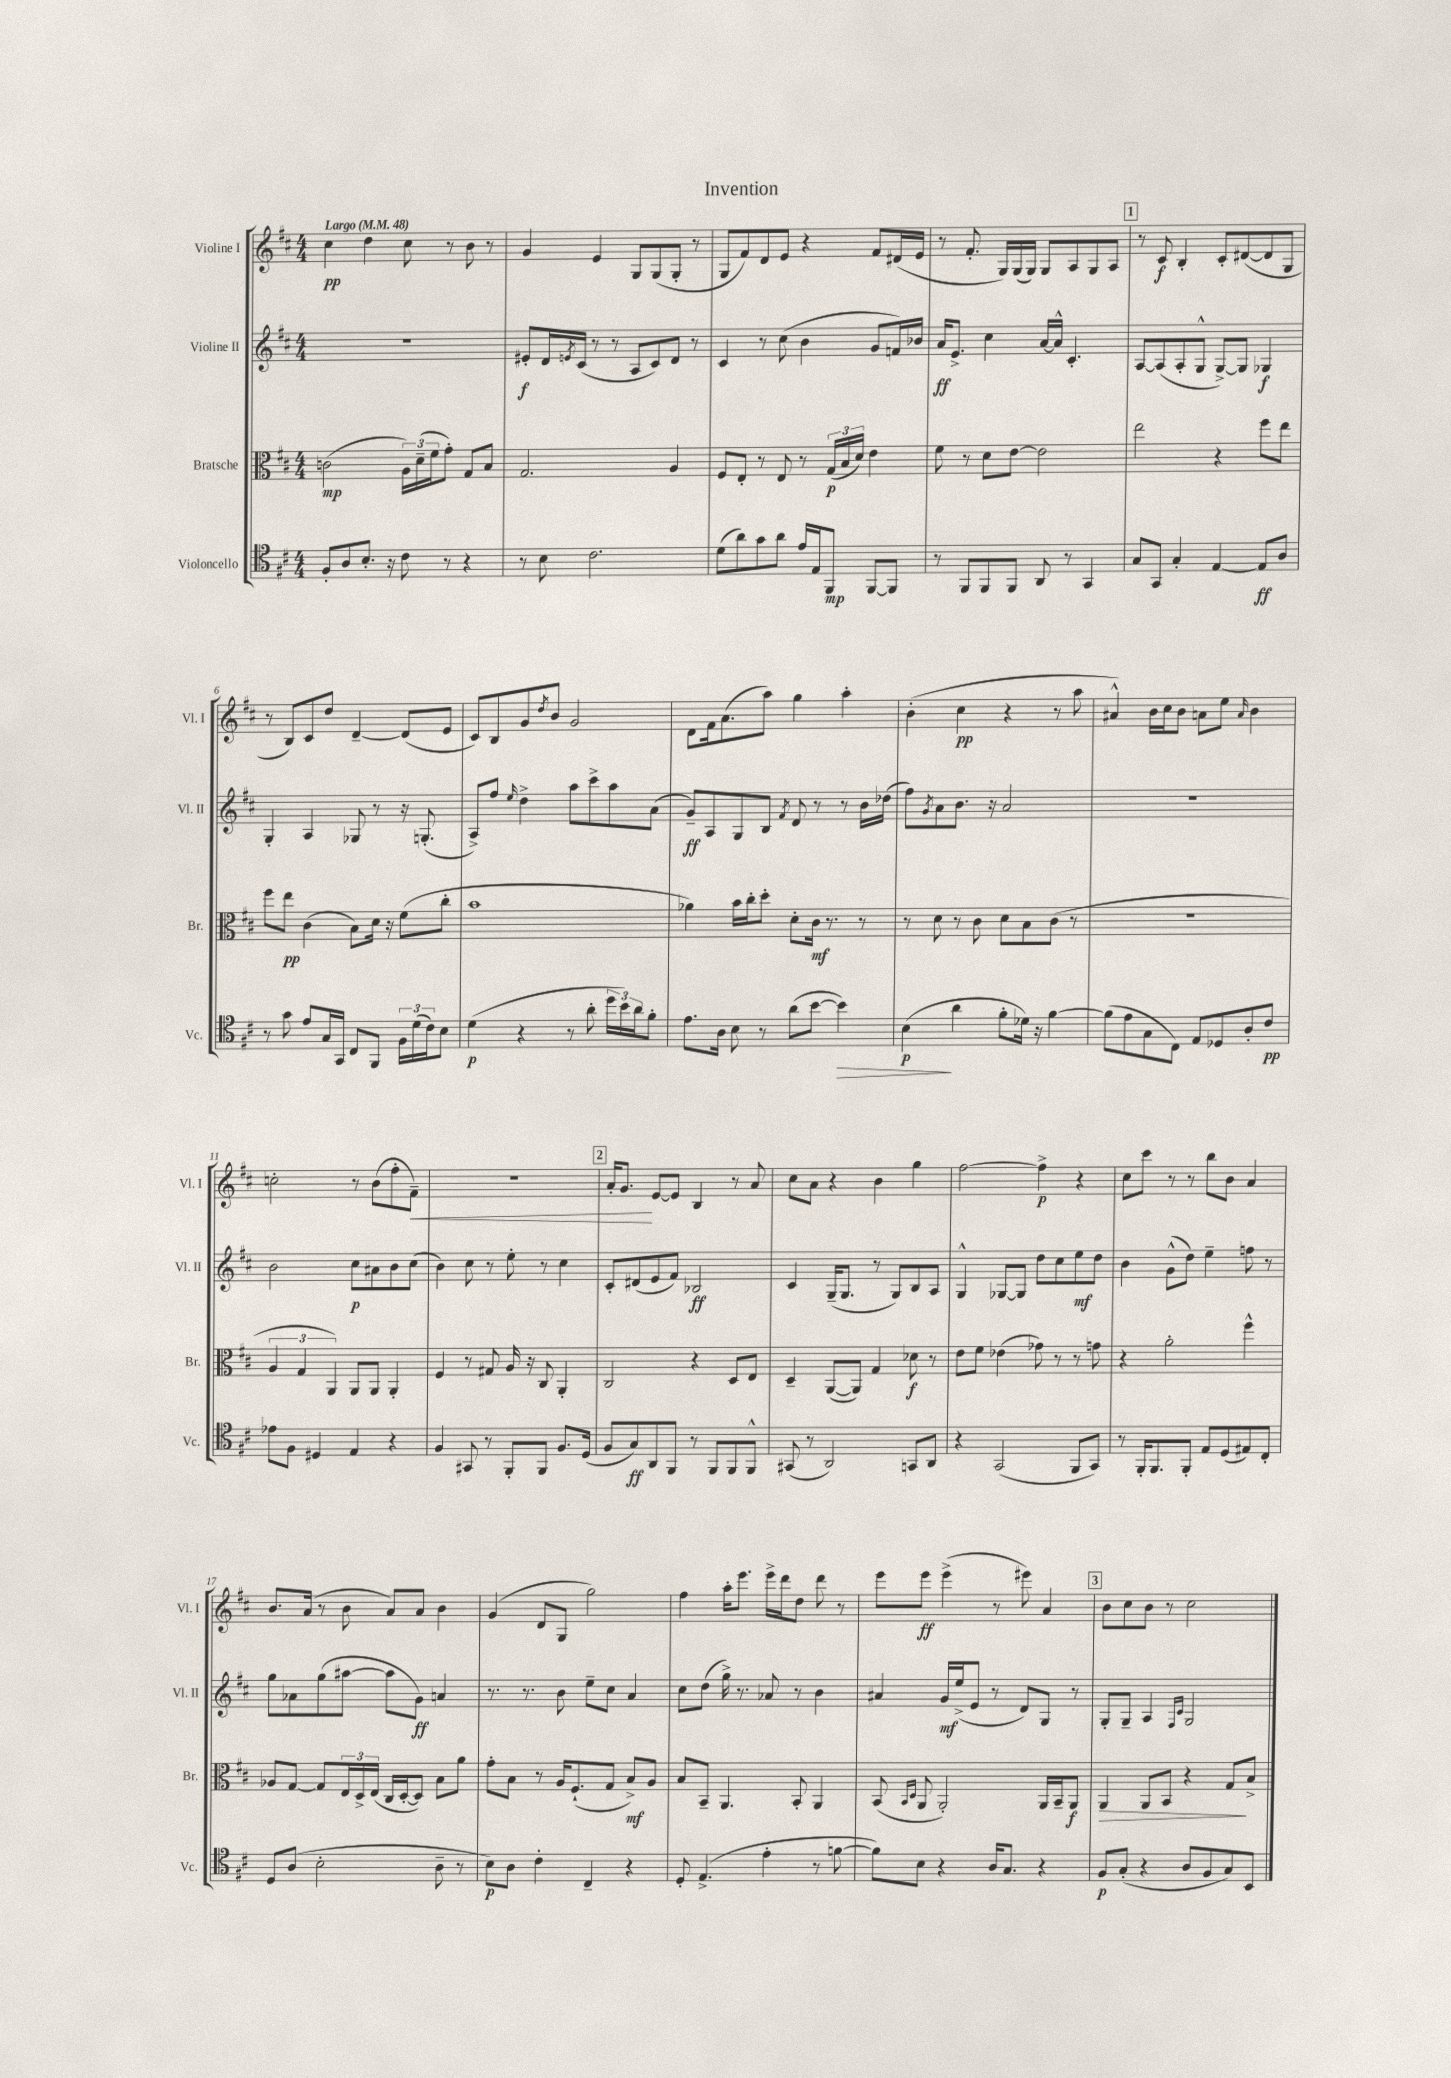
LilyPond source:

\header { title = "Invention" }
<<
\new StaffGroup <<
\new Staff = "s0" \with { instrumentName = "Violine I" shortInstrumentName = "Vl. I" } {
    \clef treble \key d \major \numericTimeSignature \time 4/4 \tempo "Largo" 4 = 48
    cis''4\pp d''4 cis''8 r8 b'8 r8 |
    g'4 e'4 g8 g8( g8-. r8 |
    g8 fis'8) d'8 e'8 r4 fis'8 dis'16( e'16 |
    r8 fis'8.-. g16) g16( g16) g8 a8 g8 a8 |
    \mark \markup { \box "1" } r8 cis'8\f b4-. cis'8-. dis'8~( dis'8 g8 |
    r8 b8) cis'8 d''8 d'4~-- d'8( e'8 |
    cis'8) b8 g'8 \acciaccatura { d''8 } b'8 g'2 |
    d'8 fis'16 a'8.( a''8) g''4 a''4-. |
    b'4-.( cis''4\pp r4 r8 a''8 |
    ais'4-^) b'16 cis''16 b'8 a'8 e''8 \grace { a'16 } b'4 |
    c''2-. r8 b'8( fis''8-. fis'8--\<) |
    R1 |
    \mark \markup { \box "2" } a'16-. g'8.\! e'8~ e'8 b4 r8 a'8 |
    cis''8 a'8 r4 b'4 g''4 |
    fis''2~ fis''4->\p r4 |
    cis''8 cis'''8 r8 r8 b''8 b'8 a'4 |
    b'8. a'16( r8 b'8 a'8) a'8 b'4 |
    g'4( d'8 g8 g''2) |
    fis''4 a''16-. e'''8. e'''16-> d'''16 d''8 d'''8 r8 |
    e'''8 e'''8\ff e'''4->( r8 eis'''8) a'4 |
    \mark \markup { \box "3" } b'8 cis''8 b'8 r8 cis''2 \bar "|." |
}
\new Staff = "s1" \with { instrumentName = "Violine II" shortInstrumentName = "Vl. II" } {
    \clef treble \key d \major \numericTimeSignature \time 4/4
    R1 |
    eis'8-.\f d'16 \acciaccatura { e'8 } cis'16( r8 r8 a8 cis'8) d'8 r8 |
    cis'4 r8 cis''8( b'4 g'8 f'16) bes'16 |
    a'16\ff e'8.-> cis''4 a'16~ a'16-^ cis'4.-. |
    \mark \markup { \box "1" } a8~ a8( a8-. g8-^ g8~->) g8 ges4\f |
    g4-. a4 ges8 r8 r16 g8.-.( |
    a8->) fis''8 \grace { e''16 } d''4-> a''8 cis'''8-> a''8 a'8( |
    g'8--\ff) a8 g8 b8 \acciaccatura { fis'8 } d'8 r8 r8 b'16 des''16( |
    fis''8) \acciaccatura { g'8 } a'8 b'8. r16 a'2 |
    R1 |
    b'2 cis''8\p ais'8 b'8 cis''8( |
    b'4) cis''8 r8 e''8-. r8 cis''4 |
    \mark \markup { \box "2" } cis'8-. dis'8( e'8 fis'8) bes2\ff |
    cis'4 g16--( g8. r8 g8) b8 a8 |
    g4-^ ges8~ ges8 d''8 cis''8 e''8\mf d''8 |
    b'4 g'8-^( d''8) e''4-- f''8 r8 |
    g''8 aes'8 g''8( ais''8~ ais''8 g'8\ff) a'4 |
    r8. r8. b'8 e''8-- cis''8 a'4 |
    cis''8 d''8( g''16->) r8. aes'8 r8 b'4 |
    ais'4 g'16\mf e''16->( e'8 r8 d'8) g8 r8 |
    \mark \markup { \box "3" } g8-. g8-- a4 \grace { fis16 cis'16 } g2 \bar "|." |
}
\new Staff = "s2" \with { instrumentName = "Bratsche" shortInstrumentName = "Br." } {
    \clef alto \key d \major \numericTimeSignature \time 4/4
    c'2\mp( \tuplet 3/2 { a16) d'16--( fis'16 } g'8-.) g8 b8 |
    g2. a4 |
    fis8 e8-. r8 e8 r8 \tuplet 3/2 { g16\p( b16 d'16) } e'4 |
    fis'8 r8 d'8 e'8~ e'2 |
    \mark \markup { \box "1" } e''2 r4 fis''8 e''8 |
    fis''8 e''8\pp cis'4( b8) d'16 r16 fis'8( cis''8-. |
    b'1 |
    aes'4) b'16 cis''16-. d''8-. d'8-. cis'16\mf r8. r8 |
    r8 d'8 r8 cis'8 d'8 b8 cis'8( r8 |
    R1 |
    \tuplet 3/2 { a4 g4 a,4) } a,8 a,8 a,4-. |
    fis4 r8 gis8 a16 r16 cis8 a,4-. |
    \mark \markup { \box "2" } cis2 r4 d8 e8 |
    d4-- a,8~( a,8) g4 des'8\f r8 |
    e'8 fis'8 ees'4( ges'8) r8 r8 g'8 |
    r4 a'2-. fis''4-^ |
    aes8 g8~ g8 \tuplet 3/2 { e16 d16-> e16( } cis16 d16~-. d8) b8 a'8 |
    g'8-. b8 r8 a16 fis8.-!( g8 b8->\mf) a8 |
    b8 b,8-- a,4. b,8-. a,4 |
    b,8( \grace { b,16 d16 } a,8 a,2-.) a,16 b,16-- a,8\f |
    \mark \markup { \box "3" } a,4\> a,8 b,8 r4 g8\! b8-> \bar "|." |
}
\new Staff = "s3" \with { instrumentName = "Violoncello" shortInstrumentName = "Vc." } {
    \clef tenor \key d \major \numericTimeSignature \time 4/4
    fis8-. a8 b8.-. r16 cis'8 r8 r4 |
    r8 b8 cis'2. |
    d'8( a'8) g'8 a'8 e'16 e16 fis,8\mp fis,8~ fis,8 |
    r8 fis,8 fis,8 fis,8 a,8 r8 g,4 |
    \mark \markup { \box "1" } g8 g,8 g4-. e4~ e8\ff a8 |
    r8 g'8 e'8 g16 g,16 cis8 fis,8 \tuplet 3/2 { fis16 d'16( cis'16) } b8 |
    d'4\p( r4 r8 a'8-. \tuplet 3/2 { d''16 b'16) a'16 } fis'8-. |
    e'8. a16 b8 r8 a'8( b'8~ b'4\>) |
    b4\p\!( a'4 fis'8-. des'16) r16 fis'4~ |
    fis'8( e'8 g8 cis8) e8 des8 a8-. cis'8\pp |
    ees'8 fis8 dis4 e4 r4 |
    fis4 gis,8 r8 fis,8-. fis,8 fis8. d16( |
    \mark \markup { \box "2" } fis8 g8\ff) a,8 fis,8 r8 fis,8 fis,8 fis,8-^ |
    gis,8( r8 a,2) g,8 a,8 |
    r4 g,2( fis,8 g,8) |
    r8 fis,16-. fis,8. fis,8-. e8 d8( eis8) cis8-. |
    d8 a8( b2-. a8-- r8 |
    b8\p) a8 cis'4-. cis4-- r4 |
    d8-. e4.->( e'4-. r8 f'8~ |
    f'8) b8 r4 a16 g8. r4 |
    \mark \markup { \box "3" } fis8\p g8-.( r4 a8 fis8 g8) b,8 \bar "|." |
}
>>
>>
